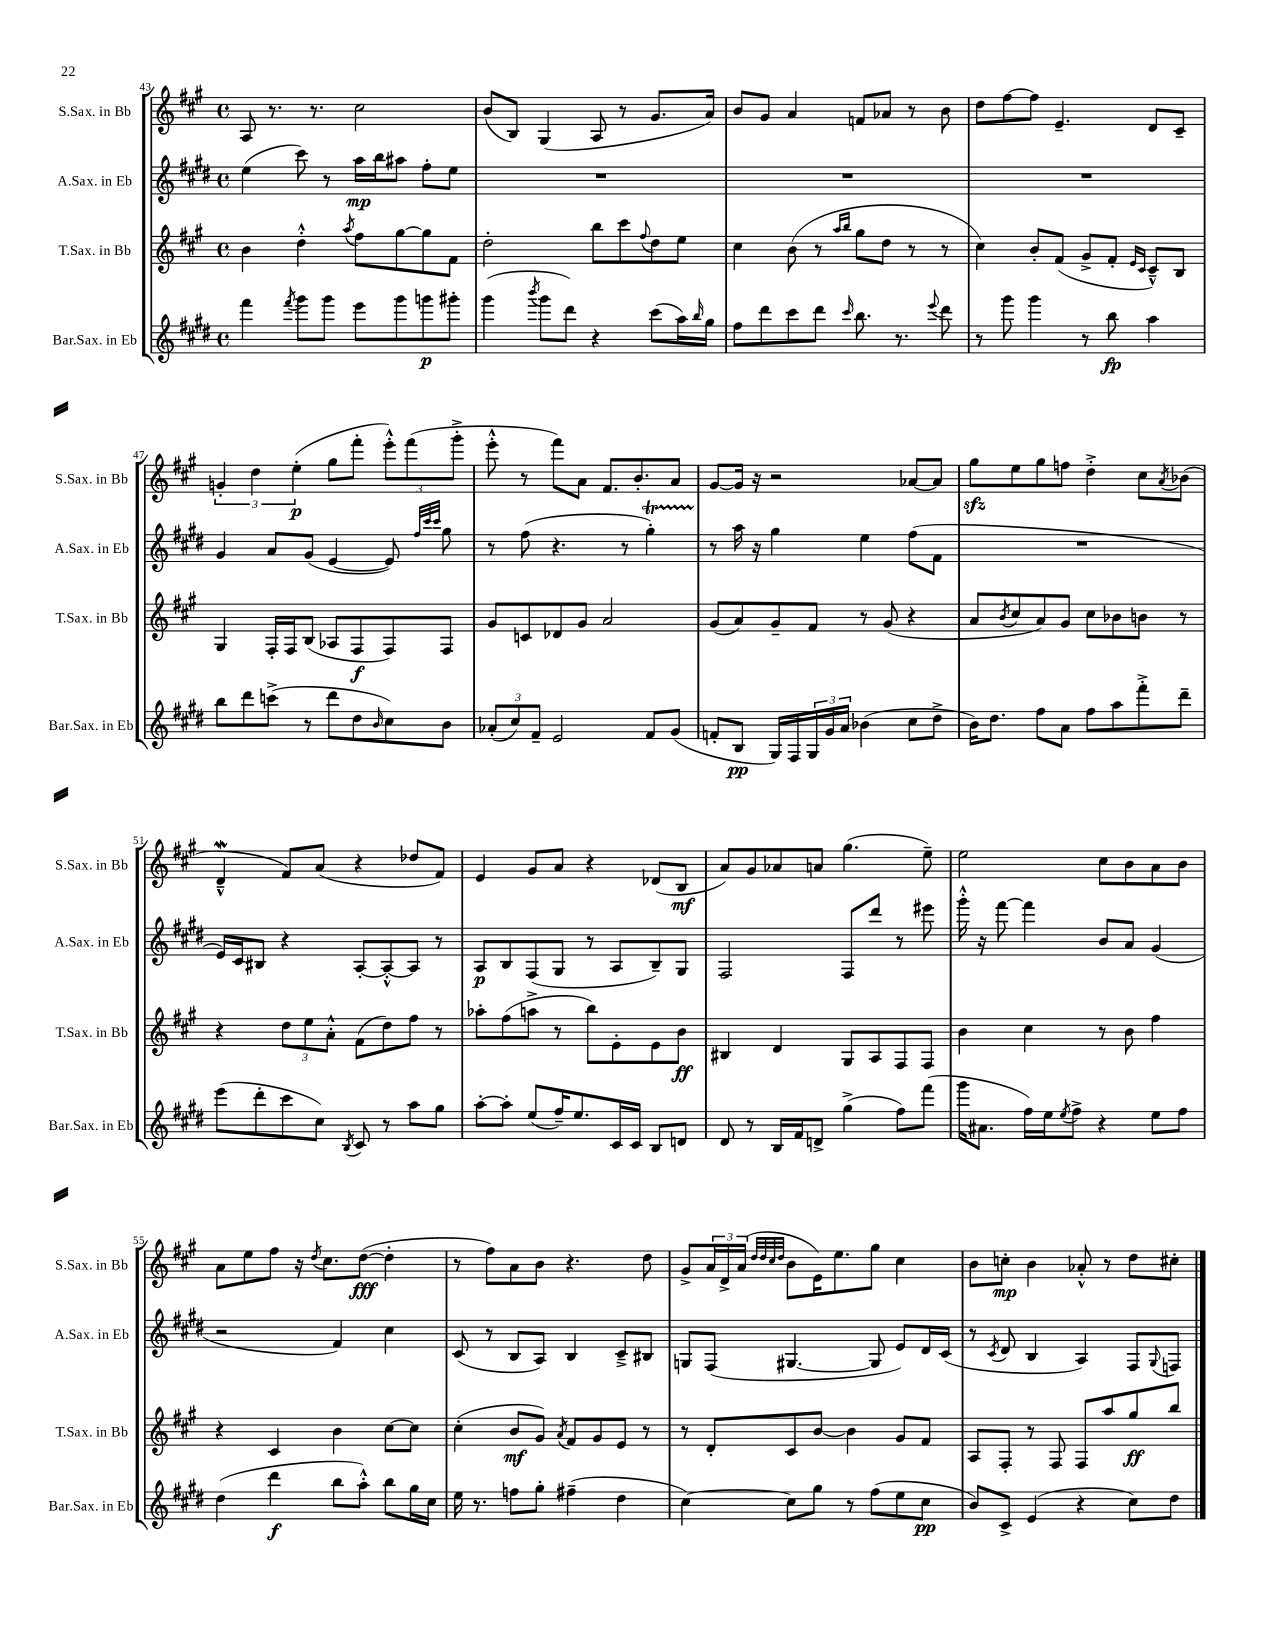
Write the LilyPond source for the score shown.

<<
\new StaffGroup <<
\new Staff = "s0" \with { instrumentName = "S.Sax. in Bb" shortInstrumentName = "S.Sax. in Bb" } {
    \clef treble \key a \major \defaultTimeSignature \time 4/4
    a8 r8. r8. cis''2 |
    b'8( b8) gis4( a8 r8 gis'8. a'16) |
    b'8 gis'8 a'4 f'8 aes'8 r8 b'8 |
    d''8 fis''8~ fis''8 e'4.-- d'8 cis'8-- |
    \tuplet 3/2 { g'4-. d''4 e''4-.\p( } gis''8 fis'''8-. \tuplet 3/2 { e'''8-.-^) fis'''8( gis'''8-.-> } |
    e'''8-.-^ r8 fis'''8) a'8 fis'8. b'8.-. a'8 |
    gis'8~ gis'16 r16 r2 aes'8~ aes'8 |
    gis''8\sfz e''8 gis''8 f''8 d''4-.-> cis''8 \acciaccatura { a'8 } bes'8( |
    d'4---^\mordent fis'8) a'8( r4 des''8 fis'8) |
    e'4 gis'8 a'8 r4 des'8( b8\mf |
    a'8) gis'8 aes'8 a'8 gis''4.( e''8--) |
    e''2 cis''8 b'8 a'8 b'8 |
    a'8 e''8 fis''8 r16 \acciaccatura { d''8 } cis''8. d''8~\fff( d''4-. |
    r8 fis''8) a'8 b'8 r4. d''8 |
    gis'8-> \tuplet 3/2 { a'16 d'16-> a'16( } \grace { d''32 d''32 cis''32 d''32 } b'8 e'16) e''8. gis''8 cis''4 |
    b'8 c''8-.\mp b'4 aes'8-.-^ r8 d''8 cis''8-. \bar "|." |
}
\new Staff = "s1" \with { instrumentName = "A.Sax. in Eb" shortInstrumentName = "A.Sax. in Eb" } {
    \clef treble \key e \major \defaultTimeSignature \time 4/4
    e''4( cis'''8) r8 a''16\mp b''16 ais''8 fis''8-. e''8 |
    R1 |
    R1 |
    R1 |
    gis'4 a'8 gis'8( e'4~ e'8) \grace { fis''32 cis'''32 cis'''32 } gis''8 |
    r8 fis''8( r4. r8 gis''4-.\startTrillSpan) |
    r8\stopTrillSpan a''16 r16 gis''4 e''4 fis''8( fis'8 |
    R1 |
    e'16) cis'16 bis8 r4 a8~-. a8~-.-^ a8 r8 |
    a8\p b8 fis8( gis8 r8 a8 b8--) gis8 |
    fis2 fis8 dis'''8 r8 eis'''8 |
    gis'''16-.-^ r16 fis'''8~ fis'''4 b'8 a'8 gis'4( |
    r2 fis'4) cis''4 |
    cis'8( r8 b8 a8) b4 cis'8---> bis8 |
    g8 fis8( gis4.~ gis8 e'8) dis'16 cis'16( |
    r8 \acciaccatura { cis'8 } dis'8 b4 a4) fis8 \appoggiatura { gis8 } f8 \bar "|." |
}
\new Staff = "s2" \with { instrumentName = "T.Sax. in Bb" shortInstrumentName = "T.Sax. in Bb" } {
    \clef treble \key a \major \defaultTimeSignature \time 4/4
    b'4 d''4-.-^ \acciaccatura { a''8 } fis''8 gis''8~ gis''8 fis'8 |
    d''2-. b''8 cis'''8 \appoggiatura { fis''8 } d''8 e''8 |
    cis''4 b'8( r8 \grace { a''16 b''16 } gis''8 d''8 r8 r8 |
    cis''4) b'8-. fis'8( gis'8-> fis'8-. \grace { e'16 cis'16 } cis'8---^) b8 |
    gis4 fis16-. fis16 b8( aes8 fis8\f fis8) fis8 |
    gis'8 c'8 des'8 gis'8 a'2 |
    gis'8( a'8) gis'8-- fis'8 r8 gis'8( r4 |
    a'8 \acciaccatura { b'8 } cis''8 a'8) gis'8 cis''8 bes'8 b'8 r8 |
    r4 \tuplet 3/2 { d''8 e''8 a'8-.-^ } fis'8( d''8) fis''8 r8 |
    aes''8-. fis''8( a''8-> r8 b''8) e'8-. e'8 b'8\ff |
    bis4 d'4 gis8 a8 fis8 fis8 |
    b'4 cis''4 r8 b'8 fis''4 |
    r4 cis'4 b'4 cis''8~ cis''8 |
    cis''4-.( b'8\mf gis'8) \acciaccatura { a'8 } fis'8 gis'8 e'8 r8 |
    r8 d'8-. cis'8 b'8~ b'4 gis'8 fis'8 |
    a8 fis8-. r8 fis8 fis8 a''8 gis''8\ff b''8 \bar "|." |
}
\new Staff = "s3" \with { instrumentName = "Bar.Sax. in Eb" shortInstrumentName = "Bar.Sax. in Eb" } {
    \clef treble \key e \major \defaultTimeSignature \time 4/4
    fis'''4 \acciaccatura { fis'''8 } gis'''8 gis'''8 e'''8 gis'''8 g'''8\p gis'''8-. |
    gis'''4( \acciaccatura { b'''8 } gis'''8 dis'''8) r4 cis'''8( a''16) \grace { b''16 } gis''16 |
    fis''8 dis'''8 cis'''8 dis'''8 \grace { cis'''16 } b''8. r8. \appoggiatura { e'''8 } dis'''8 |
    r8 gis'''8 gis'''4 r8 b''8\fp a''4 |
    b''8 dis'''8 c'''8->( r8 dis'''8 dis''8 \grace { b'16 } cis''8) b'8 |
    \tuplet 3/2 { aes'8-.( cis''8) fis'8-- } e'2 fis'8 gis'8( |
    f'8-. b8\pp gis16) fis16 \tuplet 3/2 { gis16 gis'16 a'16 } bes'4( cis''8 dis''8-> |
    b'16) dis''8. fis''8 a'8 fis''8 a''8 fis'''8-.-> dis'''8-- |
    e'''8( dis'''8-. cis'''8 cis''8) \acciaccatura { b8 } cis'8 r8 a''8 gis''8 |
    a''8~-. a''8-. e''8( fis''16--) e''8. cis'16 cis'16 b8 d'8 |
    dis'8 r8 b16 fis'16 d'8-> gis''4->( fis''8) fis'''8( |
    gis'''16 ais'8. fis''16) e''16 \acciaccatura { e''8 } fis''8-> r4 e''8 fis''8 |
    dis''4( dis'''4\f b''8 a''8-.-^) b''8 gis''16 cis''16 |
    e''16 r8. f''8 gis''8-. fis''4--( dis''4 |
    cis''4~) cis''8 gis''8 r8 fis''8( e''8 cis''8\pp |
    b'8) cis'8-> e'4( r4 cis''8) dis''8 \bar "|." |
}
>>
>>
\layout { \context { \Score currentBarNumber = #43 } }
